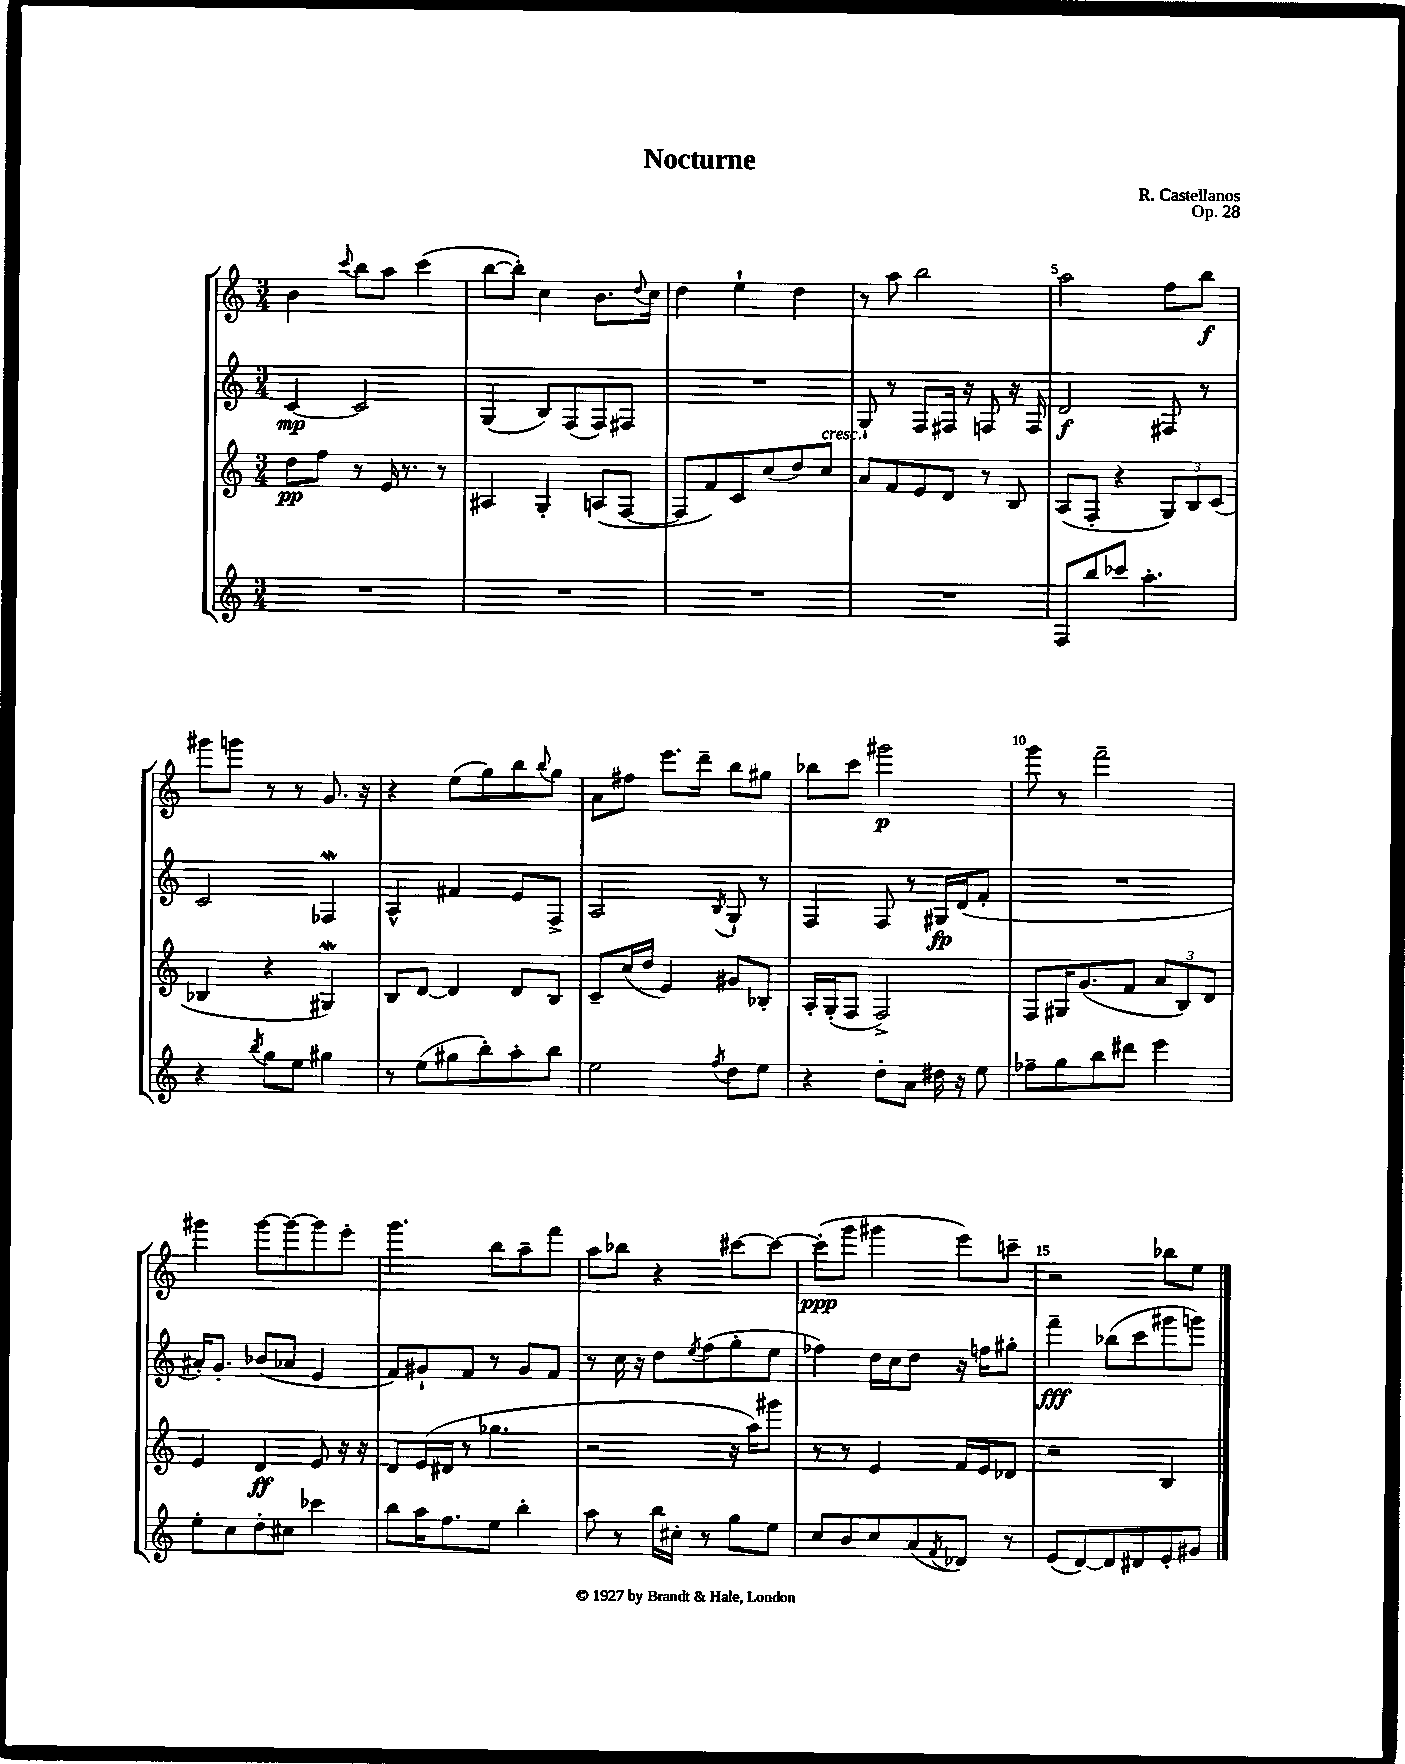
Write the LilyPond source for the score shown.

\header { title = "Nocturne" composer = "R. Castellanos" opus = "Op. 28" }
<<
\new StaffGroup <<
\new Staff = "s0" {
    \clef treble \key c \major \numericTimeSignature \time 3/4
    b'4 \appoggiatura { c'''8 } b''8 a''8 c'''4( |
    b''8~ b''8-.) c''4 b'8. \appoggiatura { d''8 } c''16 |
    d''4 e''4-! d''4 |
    r8 a''8 b''2 |
    a''2 f''8 b''8\f |
    gis'''8 g'''8 r8 r8 g'8. r16 |
    r4 e''8( g''8) b''8 \appoggiatura { b''8 } g''8 |
    a'8 fis''8 e'''8. d'''16-- b''8 gis''8 |
    bes''8 c'''8 gis'''2\p |
    g'''8 r8 f'''2-- |
    gis'''4 gis'''8~ gis'''8~ gis'''8 e'''8-. |
    g'''4. b''8 a''8-- f'''8 |
    a''8 bes''8 r4 cis'''8~ cis'''8~ |
    cis'''8-.\ppp( g'''8 gis'''4 e'''8) c'''8-- |
    r2 bes''8 e''8 \bar "|." |
}
\new Staff = "s1" {
    \clef treble \key c \major \numericTimeSignature \time 3/4
    c'4~\mp c'2 |
    g4( b8) f8( f8) fis8 |
    R2. |
    g8-! r8 f8 fis16 r16 f8 r16 f16 |
    d'2\f fis8 r8 |
    c'2 fes4\mordent |
    a4-^ fis'4 e'8 f8-> |
    a2 \acciaccatura { b8 } g8-! r8 |
    f4 f8 r8 gis16\fp d'16( f'8-. |
    R2. |
    ais'16-.) g'8.-. bes'8( aes'8 e'4 |
    f'8) gis'8-! f'8 r8 gis'8 f'8 |
    r8 c''16 r16 d''8 \acciaccatura { e''8 } f''8( g''8-. e''8 |
    fes''4) d''16 c''16 d''8 r16 f''16 gis''8-. |
    f'''4--\fff bes''8( c'''8 gis'''8 g'''8) \bar "|." |
}
\new Staff = "s2" {
    \clef treble \key c \major \numericTimeSignature \time 3/4
    d''8\pp f''8 r8 e'16 r8. r8 |
    ais4 g4-. a8( f8~ |
    f8 f'8) c'8 c''8( d''8) c''8^\markup { \italic "cresc." } |
    a'8 f'8 e'8 d'8 r8 b8 |
    a8( f8-. r4 \tuplet 3/2 { g8) b8 c'8( } |
    bes4 r4 gis4\mordent) |
    b8 d'8~ d'4 d'8 b8 |
    c'8-- c''16( d''16 e'4) gis'8 bes8-. |
    a16-. g16-.( f8 f2->) |
    f8 gis16 g'8.( f'8 \tuplet 3/2 { a'8 b8) d'8 } |
    e'4 d'4\ff e'8 r16 r16 |
    d'8 e'16( dis'16 r8 ges''4. |
    r2 r16 a''16) gis'''8 |
    r8 r8 e'4 f'16 e'16 des'8 |
    r2 b4 \bar "|." |
}
\new Staff = "s3" {
    \clef treble \key c \major \numericTimeSignature \time 3/4
    R2. |
    R2. |
    R2. |
    R2. |
    f8 b''8 ces'''8 a''4.-. |
    r4 \acciaccatura { b''8 } g''8 e''8 gis''4 |
    r8 e''8( gis''8 b''8-.) a''8-. b''8 |
    e''2 \acciaccatura { f''8 } d''8 e''8 |
    r4 d''8-. a'8 dis''16 r16 e''8 |
    fes''8-- g''8 b''8 dis'''8 e'''4 |
    e''8-. c''8 d''8-. cis''8 ces'''4 |
    b''8 a''16 f''8. e''8 b''4-. |
    a''8 r8 b''16 cis''16-. r8 g''8 e''8 |
    c''8 b'8 c''8 a'8( \acciaccatura { f'8 } des'8) r8 |
    e'8( d'8~) d'8 dis'8 e'8-. gis'8 \bar "|." |
}
>>
>>
\layout { \context { \Score \override BarNumber.break-visibility = ##(#f #t #t) barNumberVisibility = #(every-nth-bar-number-visible 5) } }
